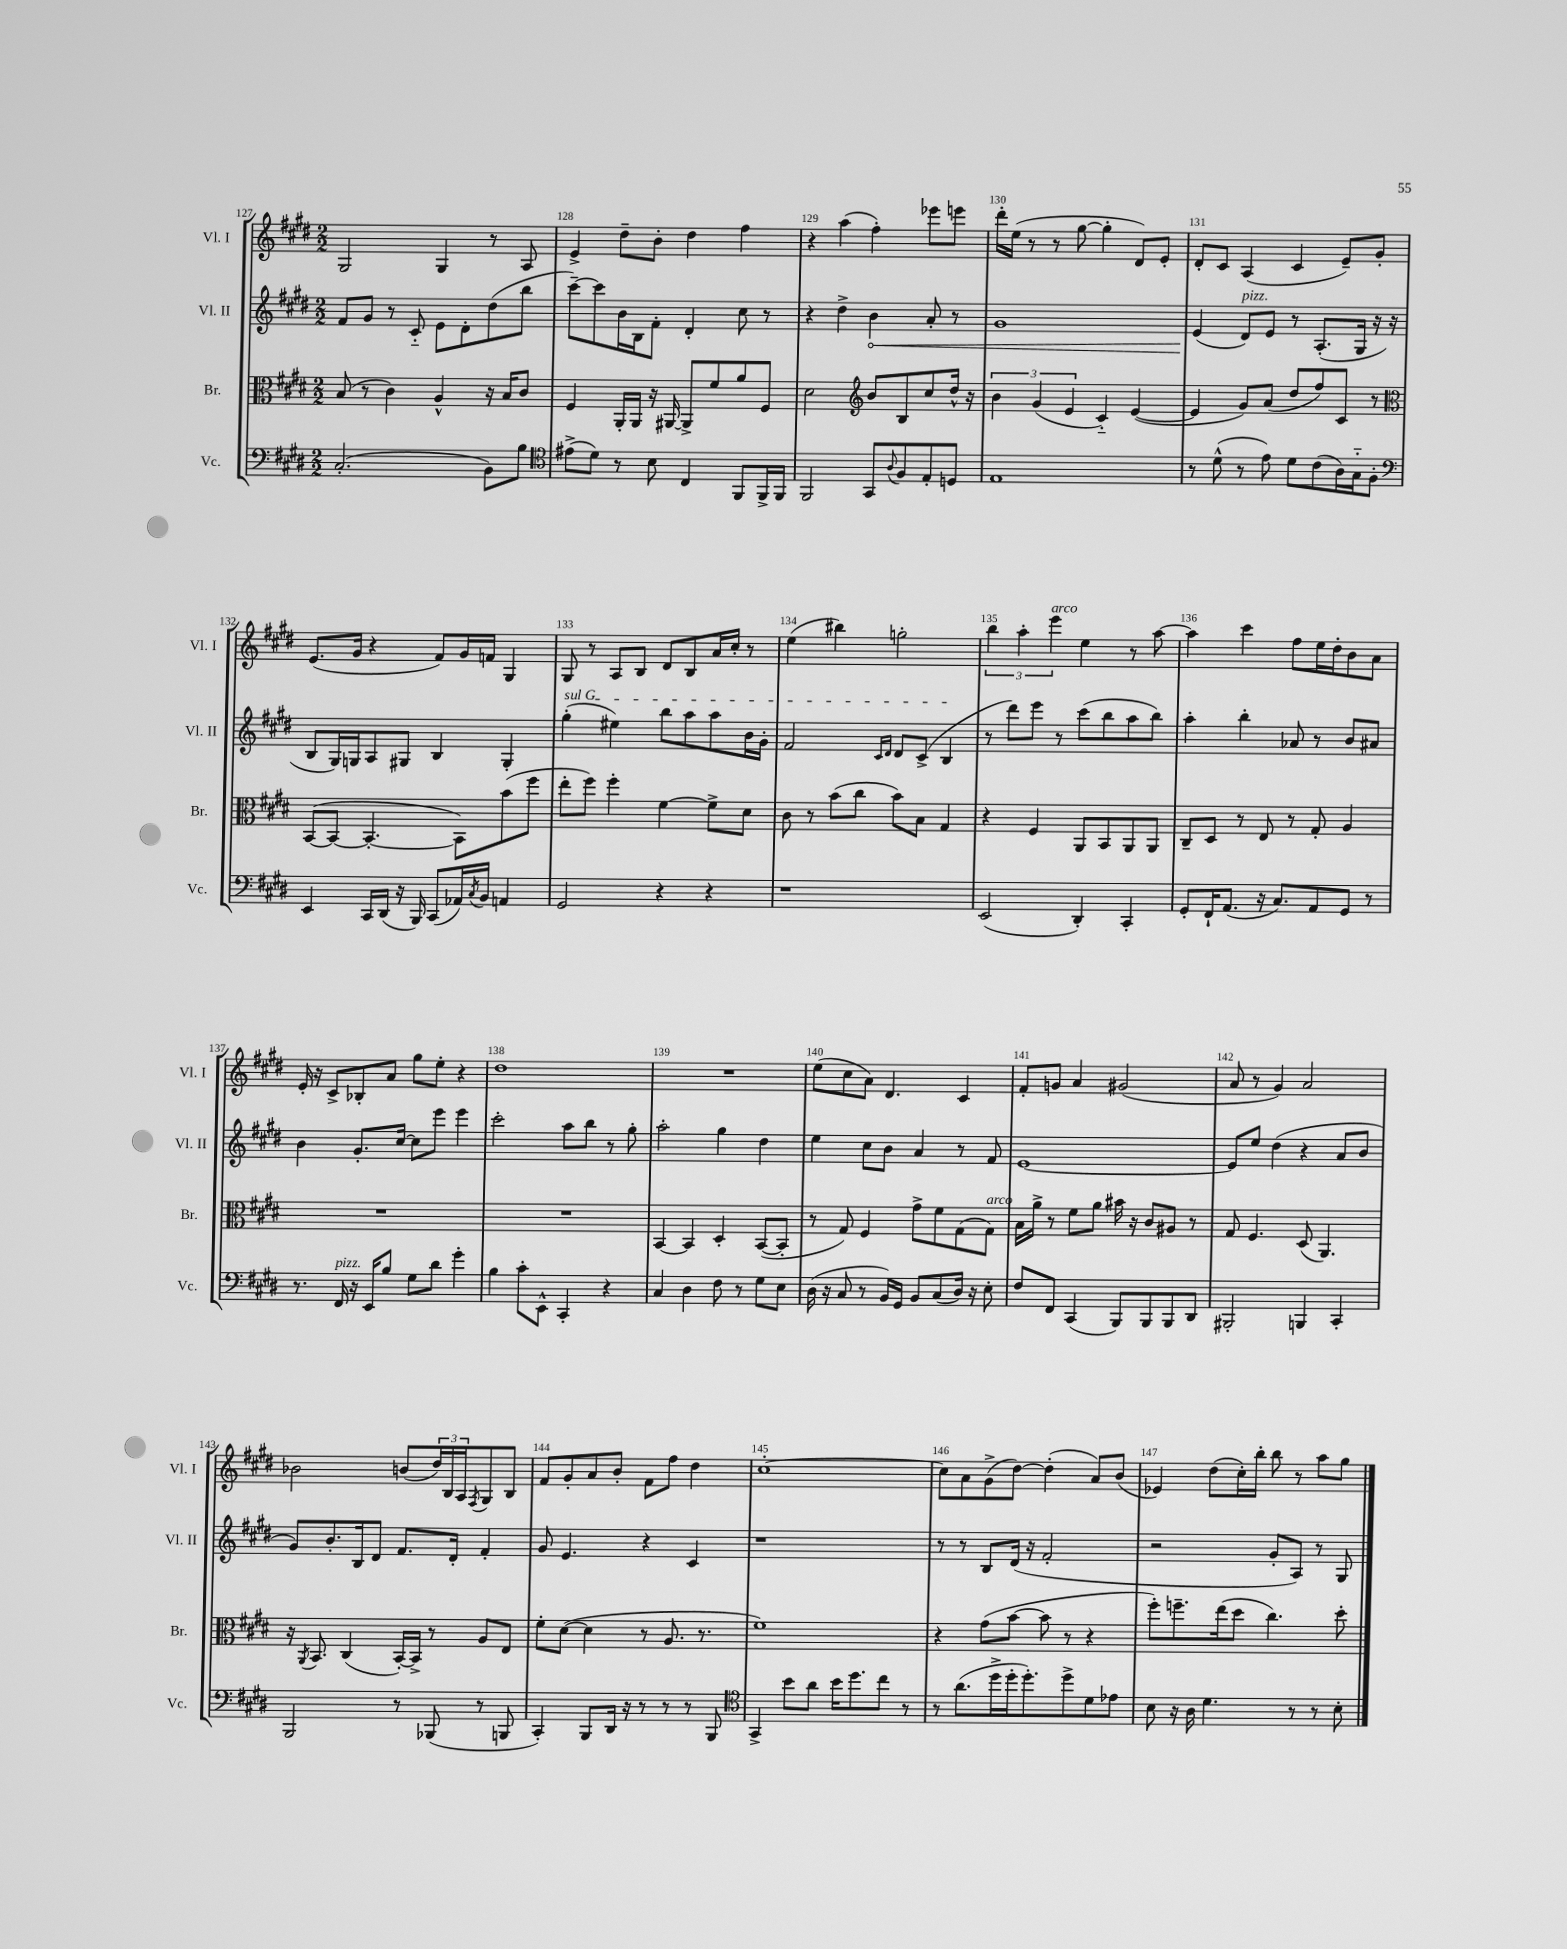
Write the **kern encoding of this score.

**kern	**kern	**kern	**dynam	**kern
*part4	*part3	*part2	*part2	*part1
*staff4	*staff3	*staff2	*staff2	*staff1
*I"Vc.	*I"Br.	*I"Vl. II	*	*I"Vl. I
*I'Vc.	*I'Br.	*I'Vl. II	*	*I'Vl. I
*clefF4	*clefC3	*clefG2	*	*clefG2
*k[f#c#g#d#]	*k[f#c#g#d#]	*k[f#c#g#d#]	*	*k[f#c#g#d#]
*M2/2	*M2/2	*M2/2	*	*M2/2
=127	=127	=127	=127	=127
(2.C#'/	(8B/	8f#/L	.	2G#/
.	8r	8g#/J	.	.
.	4c#\)	8r	.	.
.	.	8c#/	.	.
.	4A^^/	8e\L	.	4G#/
.	.	8d#'\	.	.
8BB\L)	16r	(8dd#\	.	8r
.	16B/KL	.	.	.
8B\J	8c#/J	8bb\J	.	8A/
=128	=128	=128	=128	=128
*clefC4	*	*	*	*
(8e#X^\L	4F#/	[8ccc#~\L)	.	4e^/
8d#\J)	.	8ccc#\]	.	.
8r	16AA'/LL	16b\L	.	8dd#~\L
.	16AA/JJ	16B\J	.	.
8B\	16r	8f#'\J	.	8b'\J
.	[16AA#X/	.	.	.
4C#/	8AA#^/L]	4d#'/	.	4dd#\
.	8f#/	.	.	.
8FF#/L	8a/	8cc#\	.	4ff#\
16FF#^/L	8F#/J	8r	.	.
16FF#/JJ	.	.	.	.
=129	=129	=129	=129	=129
2FF#/	2d#\	4r	.	4r
.	.	4dd#^\	.	(4aa\
*	*clefG2	*	*	*
!	!	!	!LO:HP:b	!
8GG#/L	8b/L	4b\	<	4ff#'\)
8qqA/	.	.	.	.
8F#/	8B/	.	.	.
8E'/	8cc#/	8a'/	.	8eee-X\L
8Dn/J	16dd#^^/Jk	8r	.	8eeen\J
.	16r	.	.	.
=130	=130	=130	=130	=130
1E	6b\	1g#	.	16ddd#'\LL
.	.	.	.	(16ee\JJ
.	.	.	.	8r
.	(6g#/	.	.	.
.	.	.	.	8r
.	6e/	.	.	.
.	.	.	.	[8gg#\
.	4c#/)	.	.	4gg#'\]
.	([4e/	.	.	8d#/L)
.	.	.	.	8e'/J
=131	=131	=131	=131	=131
8r	4e/]	(4e/	.	8d#'/L
(8d#^^\	.	.	.	8c#/J
!	!	!LO:TX:a:i:t=pizz.	!	!
8r	8g#/L)	8d#/L)	[	(4A/
8e\)	(8a/J	8e/J	.	.
8d#\L	8dd#/L	8r	.	4c#/
(8c#\	8ff#/)	(8.A'/L	.	.
16A\L)	8c#/J	.	.	8e~/L)
16G#\J	.	16G#/Jk	.	.
8F#'\J	8r	16r	.	8g#'/J
.	.	16r	.	.
!!LO:LB:g=z
=132	=132	=132	=132	=132
*clefF4	*clefC3	*	*	*
4EE/	([8BB/L	8B/L	.	(8.e/L
.	8BB/J_	16G#/L)	.	.
.	.	16Gn/J	.	16g#/Jk
16CC#/LL	4.BB'/_	8A/	.	4r
(16DD#/JJ	.	.	.	.
16r	.	8G#X/J	.	.
16BBB/)	.	.	.	.
(8CC#/L	.	4B/	.	8f#/L)
16AA-X/L)	8BB\L])	.	.	16g#/L
8qC#/	.	.	.	.
16BB/JJ	.	.	.	16fn/JJ
4AAn/	(8b\	4G#'/	.	4G#/
.	8ff#\J	.	.	.
=133	=133	=133	=133	=133
!	!	!LO:TX:a:i:t=sul G	!	!
2GG#/	8ee'\L	(4gg#'\	.	8G#/
.	8ff#\J)	.	.	8r
.	4ff#'\	4ee#X\)	.	8A/L
.	.	.	.	8B/J
4r	[4f#\	8bb\L	.	8d#/L
.	.	8aa\	.	8B/
4r	8f#^\L]	8aa\	.	16a/L
.	.	.	.	16cc#'/JJ
.	8d#\J	16b\L	.	8r
.	.	16g#'\JJ	.	.
=134	=134	=134	=134	=134
1r	8c#\	2f#/	.	(4ee\
.	8r	.	.	.
.	(8b\L	.	.	4bb#X\)
.	8cc#\J	.	.	.
.	.	16qqc#/LL	.	.
.	.	16qqd#/JJ	.	.
.	8b\L)	8d#/L	.	2ggn'\
.	8B\J	(8c#^/J	.	.
.	4G#/	4B/	.	.
=135	=135	=135	=135	=135
(2EE/	4r	8r	.	6bb\
.	.	8ddd#\L)	.	.
.	.	.	.	6aa'\
.	4F#/	8eee\J	.	.
!	!	!	!	!LO:TX:a:i:t=arco
.	.	.	.	6eee\
.	.	8r	.	.
4DD#'/)	8AA/L	(8ccc#\L	.	4ee\
.	8BB/	8bb\	.	.
4CC#'/	8AA/	8aa\	.	8r
.	8AA/J	8bb\J)	.	[8aa\
=136	=136	=136	=136	=136
8GG#'/L	8C#~/L	4aa'\	.	4aa\]
16FF#`/K	8D#/J	.	.	.
(8.AA/J	.	.	.	.
.	8r	4bb'\	.	4ccc#\
16r	8E/	.	.	.
8.C#/L)	.	.	.	.
.	8r	8a-X/	.	8ff#\L
8AA/	8G#'/	8r	.	16ee\L
.	.	.	.	16dd#'\J
8GG#/J	4A/	8b/L	.	8b\
8r	.	8a#X/J	.	8a\J
!!LO:LB:g=z
=137	=137	=137	=137	=137
8.r	1r	4b\	.	16e'/
.	.	.	.	16r
.	.	.	.	8c#^/L
!LO:TX:a:i:t=pizz.	!	!	!	!
16FF#/	.	.	.	.
16r	.	8.g#'/L	.	8B-X'/
16EE/KL	.	.	.	.
8B/J	.	.	.	8a/J
.	.	[16cc#/Jk	.	.
8G#\L	.	8cc#\L]	.	8gg#\L
8d#\J	.	8eee\J	.	8ee'\J
4g#'\	.	4eee\	.	4r
=138	=138	=138	=138	=138
4B\	1r	2ccc#'\	.	1dd#
8c#'\L	.	.	.	.
8EE^^\J	.	.	.	.
4CC#'/	.	8aa\L	.	.
.	.	8bb\J	.	.
4r	.	8r	.	.
.	.	8gg#'\	.	.
=139	=139	=139	=139	=139
4C#/	[4BB/	2aa'\	.	1r
4D#\	4BB/]	.	.	.
8F#\	4D#'/	4gg#\	.	.
8r	.	.	.	.
8G#\L	([8BB/L	4dd#\	.	.
8E\J	8BB'/J]	.	.	.
=140	=140	=140	=140	=140
(16D#\	8r	4ee\	.	(8ee\L
16r	.	.	.	.
8C#/	8G#/)	.	.	8cc#\
8r	4F#/	8cc#\L	.	8a\J)
16BB/LL)	.	8b\J	.	4.d#/
16GG#/JJ	.	.	.	.
8BB/L	8g#^\L	4a/	.	.
(8C#/	8f#\	.	.	.
16D#/Jk)	(8G#\	8r	.	4c#/
16r	.	.	.	.
!	!LO:TX:a:i:t=arco	!	!	!
8E'\	8G#\J)	8f#/	.	.
=141	=141	=141	=141	=141
8F#/L	16B\LL	[1e	.	8f#'/L
.	16a^\JJ	.	.	.
8FF#/J	8r	.	.	8gn/J
(4CC#/	8f#\L	.	.	4a/
.	8a\J	.	.	.
8BBB/L)	16b#X\	.	.	(2g#X/
.	16r	.	.	.
8BBB/	8c#/L	.	.	.
8BBB/	8A#X/J	.	.	.
8DD#/J	8r	.	.	.
=142	=142	=142	=142	=142
2BBB#X'/	8G#/	8e/L]	.	8a/
.	4.F#/	8ee/J	.	8r
.	.	(4dd#\	.	4g#/)
4BBBn/	(8D#/	4r	.	2a/
.	4.AA/)	.	.	.
4CC#'/	.	8a/L	.	.
.	.	8b/J	.	.
!!LO:LB:g=z
=143	=143	=143	=143	=143
2BBB/	16r	8g#/L)	.	2b-X\
.	8qAA/	.	.	.
.	8.BB/	.	.	.
.	.	8.b'/	.	.
.	(4C#/	.	.	.
.	.	16B/k	.	.
.	.	8d#/J	.	.
8r	[16BB'/LL)	8.f#/L	.	(8bn/L
.	16BB^/JJ]	.	.	.
(8BBB-X/	8r	.	.	24dd#/L)
.	.	.	.	24B/
.	.	16d#'/Jk	.	.
.	.	.	.	24A/J
.	.	.	.	8qF#/
8r	8A/L	4f#'/	.	8G#/
8BBBn/	8E/J	.	.	8B/J
=144	=144	=144	=144	=144
4CC#'/)	8f#'\L	8g#/	.	8f#/L
.	([8d#\J	4.e/	.	8g#'/
8BBB/L	4d#\]	.	.	8a/
16DD#/Jk	.	.	.	8b'/J
16r	.	.	.	.
8r	8r	4r	.	8f#\L
8r	8.A/	.	.	8ff#\J
8r	.	4c#/	.	4dd#\
.	8.r	.	.	.
8BBB/	.	.	.	.
=145	=145	=145	=145	=145
*clefC4	*	*	*	*
4GG#^/	1f#)	1r	.	[1cc#'
8b\L	.	.	.	.
8a\J	.	.	.	.
16b\KL	.	.	.	.
8.dd#\	.	.	.	.
8cc#\J	.	.	.	.
8r	.	.	.	.
=146	=146	=146	=146	=146
8r	4r	8r	.	8cc#\L]
(8.a\L	.	8r	.	8a\
.	(8g#\L	8B/L	.	(8g#^\
16dd#^\L	.	.	.	.
16dd#'\J	[8b\J	(16d#/Jk	.	[8dd#\J)
8.dd#'\)	.	16r	.	.
.	8b\]	2f#'/	.	(4dd#'\]
8dd#^\	8r	.	.	.
8d#\	4r	.	.	8a/L)
8e-X\J	.	.	.	(8b/J
=147	=147	=147	=147	=147
8B\	8ff#'\L)	2r	.	4e-X/)
16r	8.ffn~\	.	.	.
16A\	.	.	.	.
4.d#\	.	.	.	(8dd#\L
.	(16ee\k	.	.	.
.	8dd#\J	.	.	16cc#'\L)
.	.	.	.	16bb'\JJ
.	4.cc#\)	8g#'/L	.	8bb\
8r	.	8A/J)	.	8r
8r	.	8r	.	8aa\L
8B'\	8dd#'\	8G#/	.	8gg#\J
==	==	==	==	==
*-	*-	*-	*-	*-
